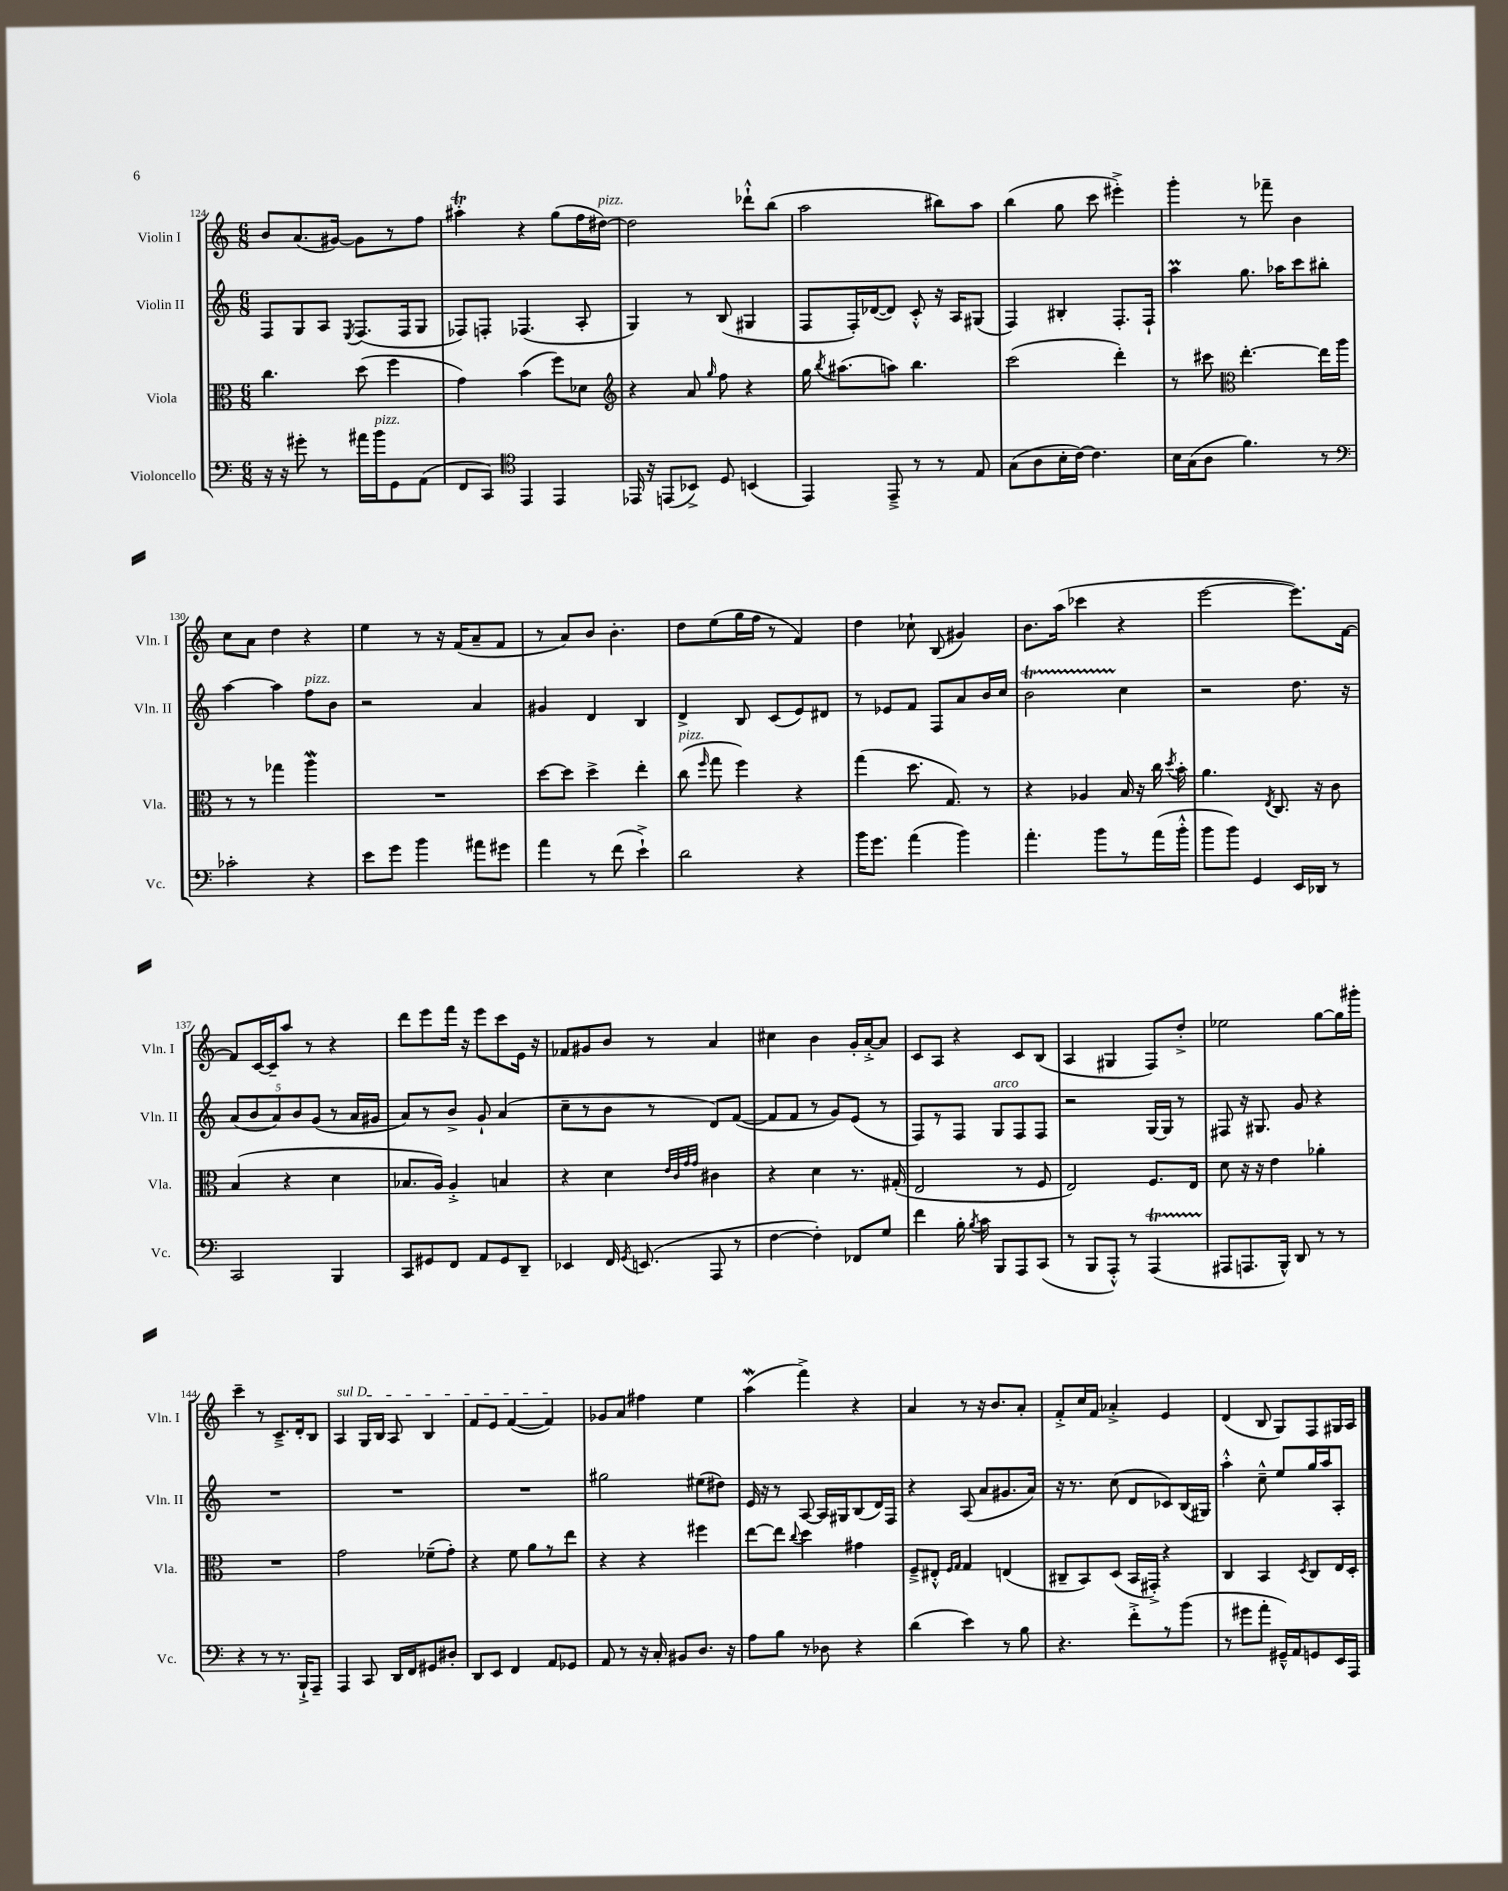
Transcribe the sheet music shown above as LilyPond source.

<<
\new StaffGroup <<
\new Staff = "s0" \with { instrumentName = "Violin I" shortInstrumentName = "Vln. I" } {
    \clef treble \key c \major \numericTimeSignature \time 6/8
    \autoBeamOff b'8[ a'8.( gis'16]~) gis'8[ r8 f''8] |
    ais''4-.\trill r4 g''8[( f''16 dis''16]~^\markup { \italic "pizz." }) |
    dis''2 des'''8[-!-^ b''8]( |
    a''2 bis''8[) a''8] |
    b''4( g''8 c'''8 eis'''4-.->) |
    g'''4-. r8 fes'''8-- b'4 |
    c''8[ a'8] d''4 r4 |
    e''4 r8 r16 f'16[( a'8-- f'8] |
    r8 a'8[) b'8] b'4.-. |
    d''8[ e''8( g''16 f''16] r8 f'4) |
    d''4 ces''8-! b8( gis'4) |
    b'8.[ a''16]( ces'''4 r4 |
    e'''2~ e'''8.[) f'16]~ |
    f'8[ c'16~ c'16-- a''8] r8 r4 |
    d'''8[ e'''8 f'''16] r16 e'''8[ c'''8 e'16] r16 |
    fes'8[ gis'8 b'8] r8 a'4 |
    cis''4 b'4 g'16[-. a'16~-.-> a'8] |
    c'8[ a8] r4 c'8[ b8]( |
    a4 gis4 f8[) d''8]-.-> |
    ees''2 g''8[~ g''16 gis'''16]-. |
    c'''4-- r8 c'8.[---> d'16-. b8] |
    \once \override TextSpanner.bound-details.left.text = \markup { \italic "sul D" } a4\startTextSpan g16[ b16] a8 b4 |
    f'8[ e'8] f'4~( f'4\stopTextSpan) |
    ges'8[ a'8] fis''4 e''4 |
    a''4\mordent( f'''4->) r4 |
    a'4 r8 r16 b'8.[ a'8]-. |
    f'8[-.-> c''16 f'16] aes'4-.-> e'4 |
    d'4( b8 g8[) f8 gis16 a16] \bar "|." |
}
\new Staff = "s1" \with { instrumentName = "Violin II" shortInstrumentName = "Vln. II" } {
    \clef treble \key c \major \numericTimeSignature \time 6/8
    \autoBeamOff f8[ g8 a8] \acciaccatura { e8 } f8.[( f16 g8] |
    fes8[) f8]-. fes4.( a8-. |
    g4) r8 b8( gis4 |
    f8[ f16-.) des'16~( des'8]) c'8-.-^ r16 a16[ gis8]( |
    f4) bis4-. f8.[-. f16]-! |
    a''4\prall g''8. aes''16[ c'''8 bis''8]-. |
    a''4~ a''4 f''8[^\markup { \italic "pizz." } b'8] |
    r2 a'4 |
    gis'4 d'4 b4 |
    d'4-> b8 c'8[( e'8) dis'8] |
    r8 ees'8[ f'8] f8[ a'8 b'16 c''16] |
    b'2\startTrillSpan c''4\stopTrillSpan |
    r2 d''8. r16 |
    \tuplet 5/4 { a'8[( b'8 a'8) b'8 g'8]( } r8 a'16[ gis'16] |
    a'8[) r8 b'8]-> g'8-! a'4( |
    c''8[-- r8 b'8] r8 d'8[) f'8]~( |
    f'8[ f'8] r8 g'8[) e'8]( r8 |
    f8[) r8 f8] g8[^\markup { \italic "arco" } f8 f8] |
    r2 g16[~ g16] r8 |
    fis8 r16 gis8. g'8 r4 |
    R2. |
    R2. |
    R2. |
    gis''2 eis''8[( dis''8]) |
    e'16 r16 r8 a8~ a16[ gis16 b8( d'16) f16] |
    r4 a8( a'8[ gis'8. a'16]) |
    r16 r8. c''8( d'8[ ces'8) b16( gis16]) |
    a''4-.-^ c''8---^ e''8[ g''16 a''16 a8]-. \bar "|." |
}
\new Staff = "s2" \with { instrumentName = "Viola" shortInstrumentName = "Vla." } {
    \clef alto \key c \major \numericTimeSignature \time 6/8
    \autoBeamOff c''4. d''8( f''4 |
    g'4) b'4( f''8[) des'8] |
    \clef treble r4 a'8 \grace { g''16 } f''8 r4 |
    g''16 \acciaccatura { b''8 } ais''8.[( a''8]) b''4. |
    c'''2( d'''4-.) |
    r8 cis'''8 \clef alto e''4.~-. e''16[ a''16] |
    r8 r8 ges''4 a''4\mordent |
    R2. |
    d''8[~ d''8] d''4-> e''4-. |
    c''8^\markup { \italic "pizz." }( \grace { f''16 } g''8 f''4) r4 |
    g''4( d''8. g8.) r8 |
    r4 aes4 b16 r16 c''16 \acciaccatura { d''8 } b'16-. |
    a'4. \acciaccatura { e8 } c8. r16 c'8 |
    b4( r4 d'4 |
    bes8.[ a16]) a4-.-> b4 |
    r4 d'4 \grace { e'32[ c'32 g'32 g'32] } cis'4 |
    r4 d'4 r8. gis16-.( |
    e2 r8 f8 |
    e2) f8.[ e16] |
    d'8 r16 r16 e'4 aes'4-. |
    R2. |
    g'2 fes'8[--( g'8]-.) |
    r4 f'8 a'8[ r8 e''8] |
    r4 r4 fis''4 |
    e''8[~ e''8] \appoggiatura { c''8 } d''4 gis'4 |
    f8[---> eis8]-.-^ \grace { f16[ g16] } g4 e4( |
    cis8[-- b,8) d8]( b,16[ gis,16]-.->) r4 |
    c4 b,4 \acciaccatura { d8 } c8[ e16 d16]-. \bar "|." |
}
\new Staff = "s3" \with { instrumentName = "Violoncello" shortInstrumentName = "Vc." } {
    \clef bass \key c \major \numericTimeSignature \time 6/8
    \autoBeamOff r16 r16 gis'8-. r8 ais'16[ b'16^\markup { \italic "pizz." } g,8 a,8]( |
    f,8[ c,8]) \clef tenor e,4 e,4 |
    ees,16 r16 e,8[( bes,8]->) d8 b,4( |
    e,4) e,8---> r8 r8 e8 |
    g8[( a8 b16-. c'16]~) c'4. |
    b16[ g16( a8] f'4.) r8 |
    \clef bass ces'2-. r4 |
    e'8[ g'8] b'4 ais'8[ gis'8] |
    a'4 r8 f'8( e'4-!->) |
    d'2 r4 |
    b'16[ g'8.] a'4( b'4) |
    a'4.-. b'8[ r8 a'16( b'16]-.-^ |
    b'8[ b'8]) g,4 e,16[ des,16] r8 |
    c,2 b,,4 |
    c,8[ gis,8 f,8] a,8[ gis,8 d,8]-- |
    ees,4 f,16 \acciaccatura { g,8 } e,8.( a,,8 r8 |
    f4~ f4-.) fes,8[ g8] |
    f'4 b16-. \acciaccatura { b8 } c'16 b,,8[ a,,8 c,8]( |
    r8 b,,8[ a,,8]-.-^) r8 a,,4\startTrillSpan( |
    ais,,8[\stopTrillSpan a,,8. b,,16]-^) d,8 r8 r8 |
    r4 r8 r8. b,,16[-!-> a,,8]-- |
    a,,4 c,8 d,16[ f,16 gis,8 dis8]-. |
    d,8[ e,8] f,4 a,8[ ges,8] |
    a,8 r8 r16 c16-. bis,8[ d8.] r16 |
    a8[ b8] r8 des8 r4 |
    d'4( e'4) r8 b8 |
    r4. f'8[-.-> r8 b'8]( |
    r8 gis'8[ a'8]-. gis,16[---^) a,16 g,8 e,16 a,,16] \bar "|." |
}
>>
>>
\layout { \context { \Score currentBarNumber = #124 } }
